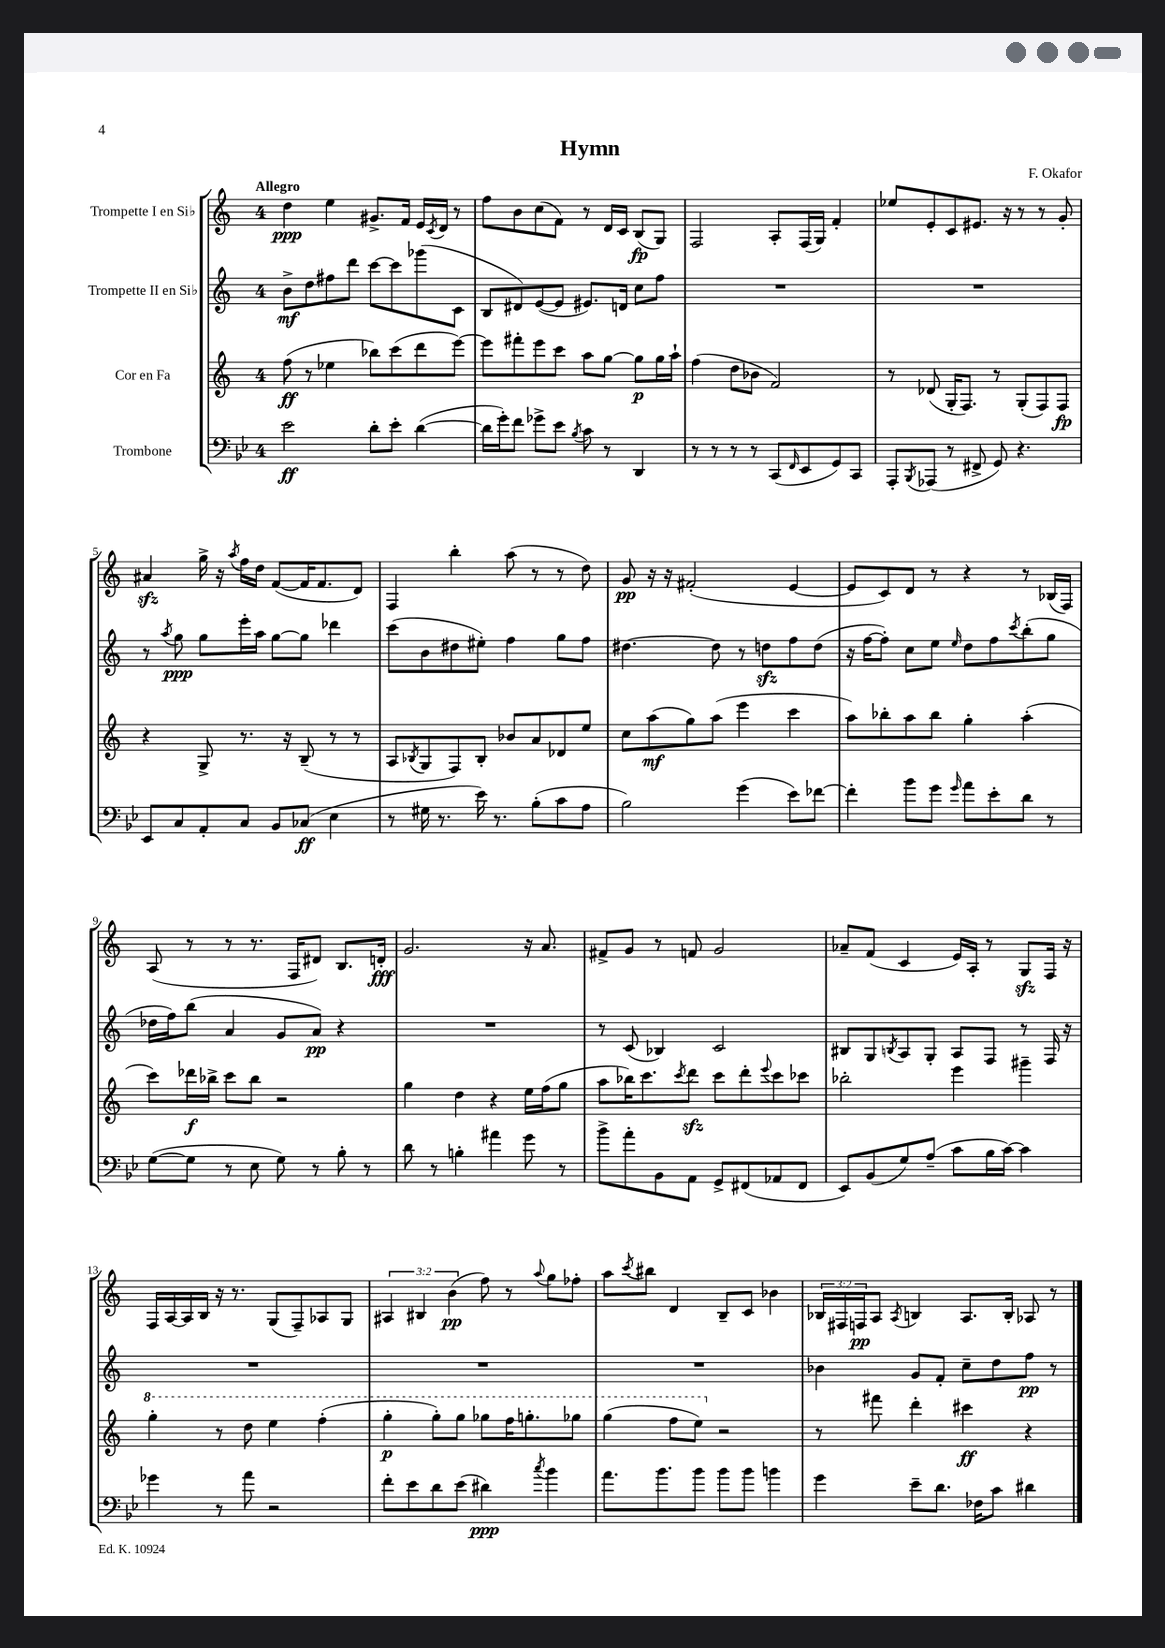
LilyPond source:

\header { title = "Hymn" composer = "F. Okafor" }
<<
\new StaffGroup <<
\new Staff = "s0" \with { instrumentName = "Trompette I en Sib" } {
    \clef treble \key c \major \once \override Staff.TimeSignature.style = #'single-digit \time 4/4 \override Staff.TupletNumber.text = #tuplet-number::calc-fraction-text \tempo "Allegro"
    d''4\ppp e''4 gis'8.-> f'16 e'16 \acciaccatura { c'8 } d'16 r8 |
    f''8 b'8 c''8( f'8) r8 d'16 c'16 b8\fp( g8) |
    f2 a8-. f16( g16) f'4-. |
    ees''8 e'8-. c'8 eis'8. r16 r8 r8 g'8-. |
    ais'4\sfz g''16-> r16 \acciaccatura { a''8 } f''16 d''16 f'8~( f'16 f'8. d'8) |
    f4 b''4-. a''8( r8 r8 d''8) |
    g'8\pp r16 r16 fis'2-.( e'4~ |
    e'8 c'8) d'8 r8 r4 r8 bes16( f16) |
    a8( r8 r8 r8. f16 dis'8) b8. d'16-.\fff |
    g'2. r16 a'8. |
    fis'8-> g'8 r8 f'8 g'2 |
    aes'8-- f'8( c'4 e'16) a16-. r8 g8\sfz f16 r16 |
    f16 a16~ a16 b16 r16 r8. g8( f8--) aes8 g8 |
    \tuplet 3/2 { ais4 bis4 b'4\pp( } f''8) r8 \appoggiatura { a''8 } g''8 fes''8-. |
    a''8 \acciaccatura { c'''8 } bis''8 d'4 b8-- c'8 bes'4 |
    \tuplet 3/2 { bes16 fis16 f16\pp } a8 \acciaccatura { a8 } b4 a8. b16-. aes8 r8 \bar "|." |
}
\new Staff = "s1" \with { instrumentName = "Trompette II en Sib" } {
    \clef treble \key c \major \once \override Staff.TimeSignature.style = #'single-digit \time 4/4
    b'8->\mf d''8 fis''8 d'''8 c'''8~ c'''8 ges'''8( c'8 |
    b8 dis'8) e'8~( e'8 eis'8.) d'16 c''8 f''8 |
    R1 |
    R1 |
    r8 \acciaccatura { a''8 } g''8\ppp g''8 e'''16-. a''16 g''8~ g''8 des'''4 |
    c'''8( b'8 dis''8 eis''8-.) f''4 g''8 f''8 |
    dis''4.~ dis''8 r8 d''8\sfz f''8 d''8( |
    r16 f''16~ f''8-.) c''8 e''8 \grace { e''16 } d''8 f''8 \acciaccatura { c'''8 } b''8-.( g''8 |
    des''16 f''16) b''8( a'4 g'8 a'8\pp) r4 |
    R1 |
    r8 c'8( bes4) c'2 |
    bis8 g8 \acciaccatura { b8 } a8 g8-. a8 f8 r8 f16 r16 |
    R1 |
    R1 |
    R1 |
    bes'4 g'8 f'8-. c''8-- d''8 f''8\pp r8 \bar "|." |
}
\new Staff = "s2" \with { instrumentName = "Cor en Fa" } {
    \clef treble \key c \major \once \override Staff.TimeSignature.style = #'single-digit \time 4/4
    f''8\ff( r8 ees''4 bes''8) c'''8( d'''8 e'''8~) |
    e'''8 fis'''8-. e'''8 c'''8 a''8 g''8~ g''8\p g''16 a''16-! |
    f''4( d''8 bes'8 f'2) |
    r8 des'8( g16-. f8.) r8 g8-.( f8) f8\fp |
    r4 g8-> r8. r16 b8--( r8 r8 |
    a8 \acciaccatura { bes8 } g8 f8) bes8-. bes'8 a'8 des'8 e''8 |
    c''8 a''8\mf( g''8) a''8( e'''4 c'''4 |
    a''8) bes''8-. a''8 bes''8 g''4-. a''4-.( |
    c'''8) des'''16\f bes''16-> c'''8 bes''8 r2 |
    g''4 d''4 r4 e''16 f''16( g''8 |
    a''8 bes''16) c'''8. \acciaccatura { c'''8 } d'''8\sfz c'''8 d'''8-. \appoggiatura { e'''8 } c'''8 ces'''8 |
    bes''2-. e'''4 gis'''4-- |
    \ottava #1 g'''4-. r8 d'''8 e'''4 f'''4-.( |
    g'''4-.\p g'''8-.) g'''8 ges'''8 f'''16 g'''8.-. ges'''8 |
    g'''4( f'''8 e'''8) \ottava #0 r2 |
    r8 fis'''8 d'''4-. cis'''4\ff r4 \bar "|." |
}
\new Staff = "s3" \with { instrumentName = "Trombone" } {
    \clef bass \key bes \major \once \override Staff.TimeSignature.style = #'single-digit \time 4/4
    ees'2\ff d'8-. ees'8-. d'4~( |
    d'16 g'16-.) f'8 ges'8-> ees'8 \acciaccatura { bes8 } c'8 r8 d,4 |
    r8 r8 r8 r8 c,8( \grace { f,16 } ees,8 g,8) c,8 |
    a,,8-. \acciaccatura { bes,,8 } aes,,8( r8 fis,8-> g,8) r4. |
    ees,8 c8 a,8-. c8 bes,8 ces8\ff( ees4 |
    r8 gis16 r8. ees'16) r8. bes8-.( c'8 a8 |
    bes2) g'4( ees'8) fes'8~ |
    fes'4-. bes'8 g'8 \grace { g'16 } a'8 ees'8-. d'8 r8 |
    g8~( g8 r8 ees8 g8) r8 bes8-. r8 |
    d'8 r8 b4-. ais'4 g'8 r8 |
    bes'8-> a'8-. bes,8 a,8 g,8-> fis,8( aes,8 fis,8 |
    ees,8) bes,8( g8) a8--( c'8 bes16 c'16~) c'4 |
    ges'4 r8 a'8 r2 |
    f'8-. ees'8 d'8 ees'8( dis'4\ppp) \acciaccatura { c''8 } bes'4 |
    a'8. bes'8. bes'8 bes'8 bes'8 b'4 |
    g'4 ees'8-- d'8. fes16 c'8 dis'4 \bar "|." |
}
>>
>>
